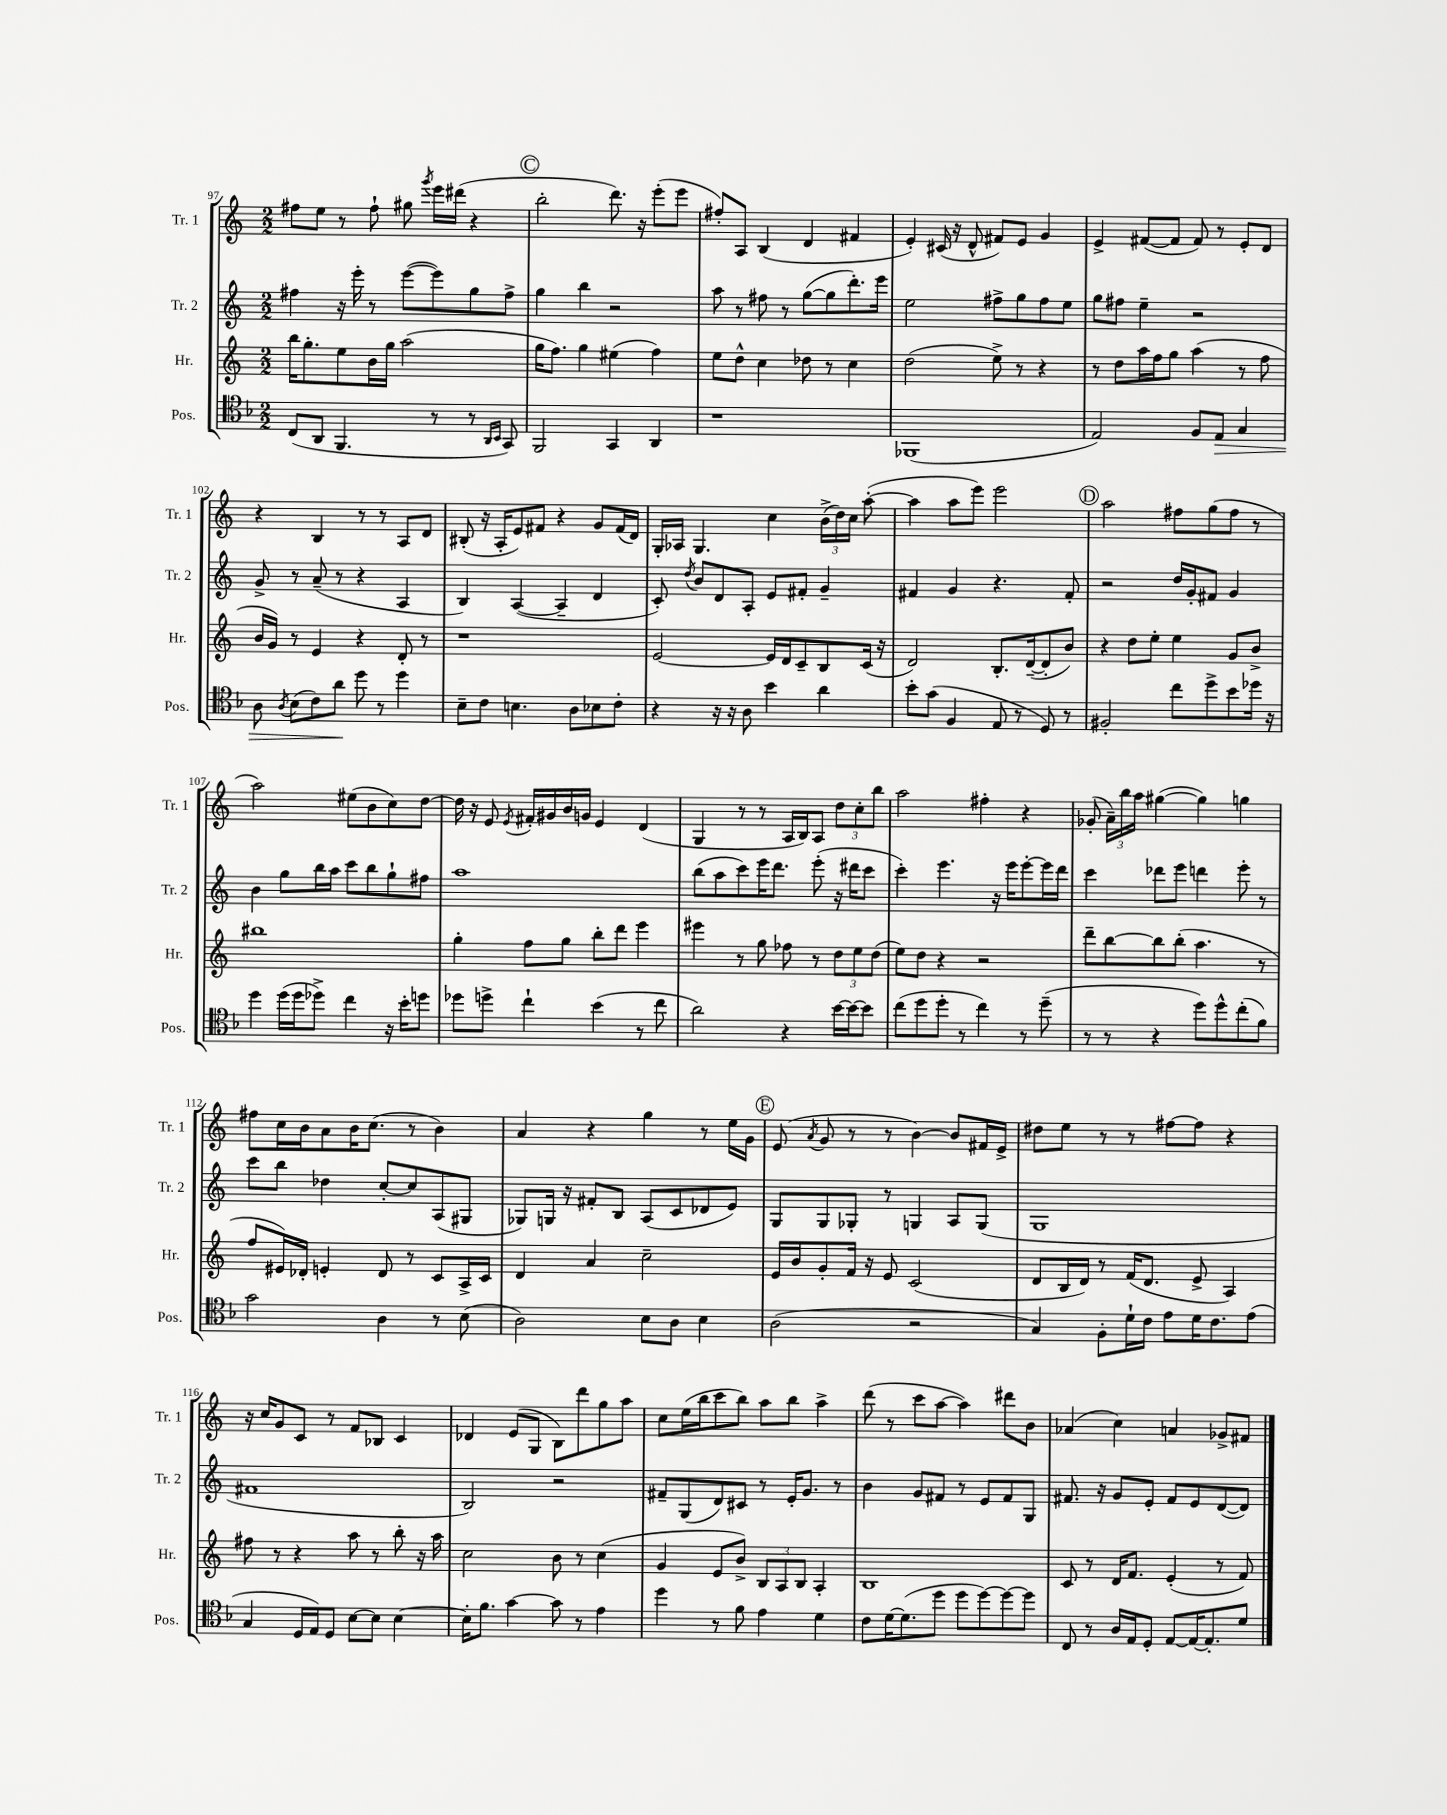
<<
\new StaffGroup <<
\new Staff = "s0" \with { instrumentName = "Tr. 1" shortInstrumentName = "Tr. 1" } {
    \clef treble \key c \major \numericTimeSignature \time 2/2
    \autoBeamOff fis''8[ e''8] r8 fis''8-! gis''8 \acciaccatura { g'''8 } e'''16[ dis'''16]( r4 |
    \mark \markup { \circle "C" } b''2-. d'''8.) r16 e'''8[-.( e'''8] |
    fis''8[-.) a8] b4( d'4 fis'4 |
    e'4-.) cis'16( r16 d'8-^ fis'8[) e'8] g'4 |
    e'4-> fis'8[~( fis'8] fis'8) r8 e'8[-. d'8] |
    r4 b4 r8 r8 a8[ d'8] |
    bis8-.( r16 a16[-. e'8) fis'8] r4 g'8[ fis'16( d'16]) |
    g16[-. aes16] g4. c''4 \tuplet 3/2 { b'16[->( d''16) c''16] } a''8~-.( |
    a''4 a''8[ e'''8]) e'''2 |
    \mark \markup { \circle "D" } a''2 fis''8[ g''8( fis''8] r8 |
    a''2) eis''8[( b'8 c''8) d''8]~ |
    d''16 r16 e'8 \acciaccatura { e'8 } fis'16[-. gis'16 b'16 g'16] e'4 d'4( |
    g4 r8 r8 a16[ b16) a8] \tuplet 3/2 { d''8[ c''8-. b''8] } |
    a''2 fis''4-. r4 |
    ges'8-.( \tuplet 3/2 { a'16[--) b''16 a''16] } gis''4~( gis''4) g''4 |
    fis''8[ c''16 b'16 a'8 b'16 c''8.]( r8 b'4) |
    a'4 r4 g''4 r8 e''16[ g'16] |
    \mark \markup { \circle "E" } e'8( \acciaccatura { a'8 } g'8 r8 r8 b'4~) b'8[ fis'16 e'16]-> |
    dis''8[ e''8] r8 r8 fis''8[~ fis''8] r4 |
    r16 c''16[ g'8 c'8] r8 f'8[ bes8] c'4 |
    des'4 e'8[( g8] b8[) d'''8 g''8 a''8] |
    c''8[ e''16( b''16 c'''8 b''8]) a''8[ b''8] a''4-> |
    d'''8( r8 c'''8[ a''8]~ a''4) dis'''8[ b'8] |
    aes'4( c''4) a'4 ges'8[-> fis'8] \bar "|." |
}
\new Staff = "s1" \with { instrumentName = "Tr. 2" shortInstrumentName = "Tr. 2" } {
    \clef treble \key c \major \numericTimeSignature \time 2/2
    \autoBeamOff fis''4 r16 e'''16-. r8 e'''8[~( e'''8) g''8 fis''8]-> |
    \mark \markup { \circle "C" } g''4 b''4 r2 |
    a''8 r8 fis''8 r8 g''8[~( g''8 d'''8.-.) e'''16] |
    e''2 fis''8[-> g''8 fis''8 e''8] |
    g''8[ fis''8] e''4-- r2 |
    g'8-> r8 a'8--( r8 r4 a4 |
    b4) a4~( a4-- d'4 |
    c'8-.) \acciaccatura { d''8 } b'8[ d'8 a8]-. e'8[ fis'8]-. g'4-- |
    fis'4 g'4 r4. fis'8-. |
    \mark \markup { \circle "D" } r2 d''16[ g'16-. fis'8] g'4 |
    b'4 g''8[ b''16 a''16] c'''8[ b''8 g''8-! fis''8] |
    a''1 |
    b''8[( a''8 c'''8) e'''16 d'''8.] e'''8-.( r16 dis'''16[ c'''8] |
    c'''4-.) e'''4. r16 e'''16[ e'''8~-. e'''16 d'''16] |
    c'''4 des'''8[ e'''8] d'''4 e'''8-. r8 |
    c'''8[ b''8] des''4 c''8[~-. c''8 a8( gis8] |
    ges8[) g16] r16 fis'8[-. b8] a8[( c'8 des'8 e'8]) |
    \mark \markup { \circle "E" } g8[ g8 ges8]-. r8 g4 a8[ g8]( |
    g1 |
    fis'1 |
    b2) r2 |
    fis'8[-- g8( d'8) cis'8] r8 e'16[-. g'8.] r8 |
    b'4 g'8[ fis'8] r8 e'8[ fis'8 g8] |
    fis'8. r16 g'8[ e'8]-. fis'8[ e'8 d'8~( d'8]) \bar "|." |
}
\new Staff = "s2" \with { instrumentName = "Hr." shortInstrumentName = "Hr." } {
    \clef treble \key c \major \numericTimeSignature \time 2/2
    \autoBeamOff b''16[ g''8.-. e''8 b'16 g''16] a''2( |
    \mark \markup { \circle "C" } g''16[ f''8.]) g''4 eis''4( f''4) |
    e''8[ d''8]-^ c''4 des''8 r8 c''4 |
    d''2( e''8->) r8 r4 |
    r8 d''8[ a''16 f''16 g''8] a''4( r8 f''8 |
    b'16[ g'16]) r8 e'4 r4 d'8-. r8 |
    r1 |
    e'2~ e'16[ d'16 c'8-- b8 c'16]( r16 |
    d'2) b8.[-. d'16~--( d'8-. b'8]) |
    \mark \markup { \circle "D" } r4 d''8[ e''8]-. e''4 g'8[ b'8]-> |
    bis''1 |
    g''4-. f''8[ g''8] b''8[-. d'''8] e'''4 |
    eis'''4 r8 g''8 fes''8 r8 \tuplet 3/2 { d''8[ e''8 d''8]( } |
    e''8[) d''8] r4 r2 |
    d'''8[-- b''8~ b''8 b''8]-.( a''4. r8 |
    f''8[ eis'16) des'16]-. e'4-. des'8 r8 c'8[ a16-> c'16] |
    d'4 a'4 c''2-- |
    \mark \markup { \circle "E" } e'16[ b'16 g'8-. f'16] r16 e'8 c'2( |
    d'8[ b16 d'16]) r8 f'16[( d'8.] e'8-> a4) |
    fis''8 r8 r4 a''8 r8 b''8-. r16 a''16 |
    c''2 b'8 r8 c''4( |
    g'4 e'8[ b'8]->) \tuplet 3/2 { b8[ a8 b8] } a4-. |
    b1 |
    c'8 r8 d'16[ f'8.] e'4-.( r8 f'8) \bar "|." |
}
\new Staff = "s3" \with { instrumentName = "Pos." shortInstrumentName = "Pos." } {
    \clef tenor \key f \major \numericTimeSignature \time 2/2
    \autoBeamOff c8[( a,8] f,4. r8 r8 \grace { a,16[ bes,16] } g,8) |
    \mark \markup { \circle "C" } f,2 g,4 a,4 |
    r1 |
    fes,1( |
    e2) f8[ e8]\> g4 |
    a8 \acciaccatura { a8 } bes8[( c'8) a'8]\! d''8 r8 d''4 |
    bes8[-- c'8] b4. a8[ bes8 c'8]-. |
    r4 r16 r16 a8 bes'4 a'4 |
    bes'8[-. g'8]( f4 e8 r8 d8) r8 |
    \mark \markup { \circle "D" } fis2-. c''8[ d''8-> bes'8 des''16] r16 |
    d''4 d''16[( d''16 des''8]->) c''4 r16 bes'16[-. d''8] |
    des''8[ d''8]-> c''4-! bes'4( r8 c''8 |
    a'2) r4 bes'16[~ bes'16~ bes'8] |
    c''8[( d''8 d''8]-. r8 c''4) r8 d''8--( |
    r8 r8 r4 d''8[) d''8-^ c''8-.( f'8]) |
    g'2 a4 r8 bes8( |
    a2) bes8[ a8] bes4 |
    \mark \markup { \circle "E" } a2( r2 |
    g4) f8[-. d'16-! c'16] e'8[ d'16 c'8. e'8]( |
    g4 d16[ e16) d8] bes8[~ bes8] bes4~ |
    bes16[-. f'8.] g'4~ g'8 r8 e'4 |
    d''4 r8 f'8 e'4 d'4 |
    c'8[ d'16~ d'8.( d''8] d''8[ d''8~) d''8~ d''8] |
    c8 r8 a16[ e16 d8]-. e8[~ e16~ e8.-. d'8] \bar "|." |
}
>>
>>
\layout { \context { \Score currentBarNumber = #97 } }
